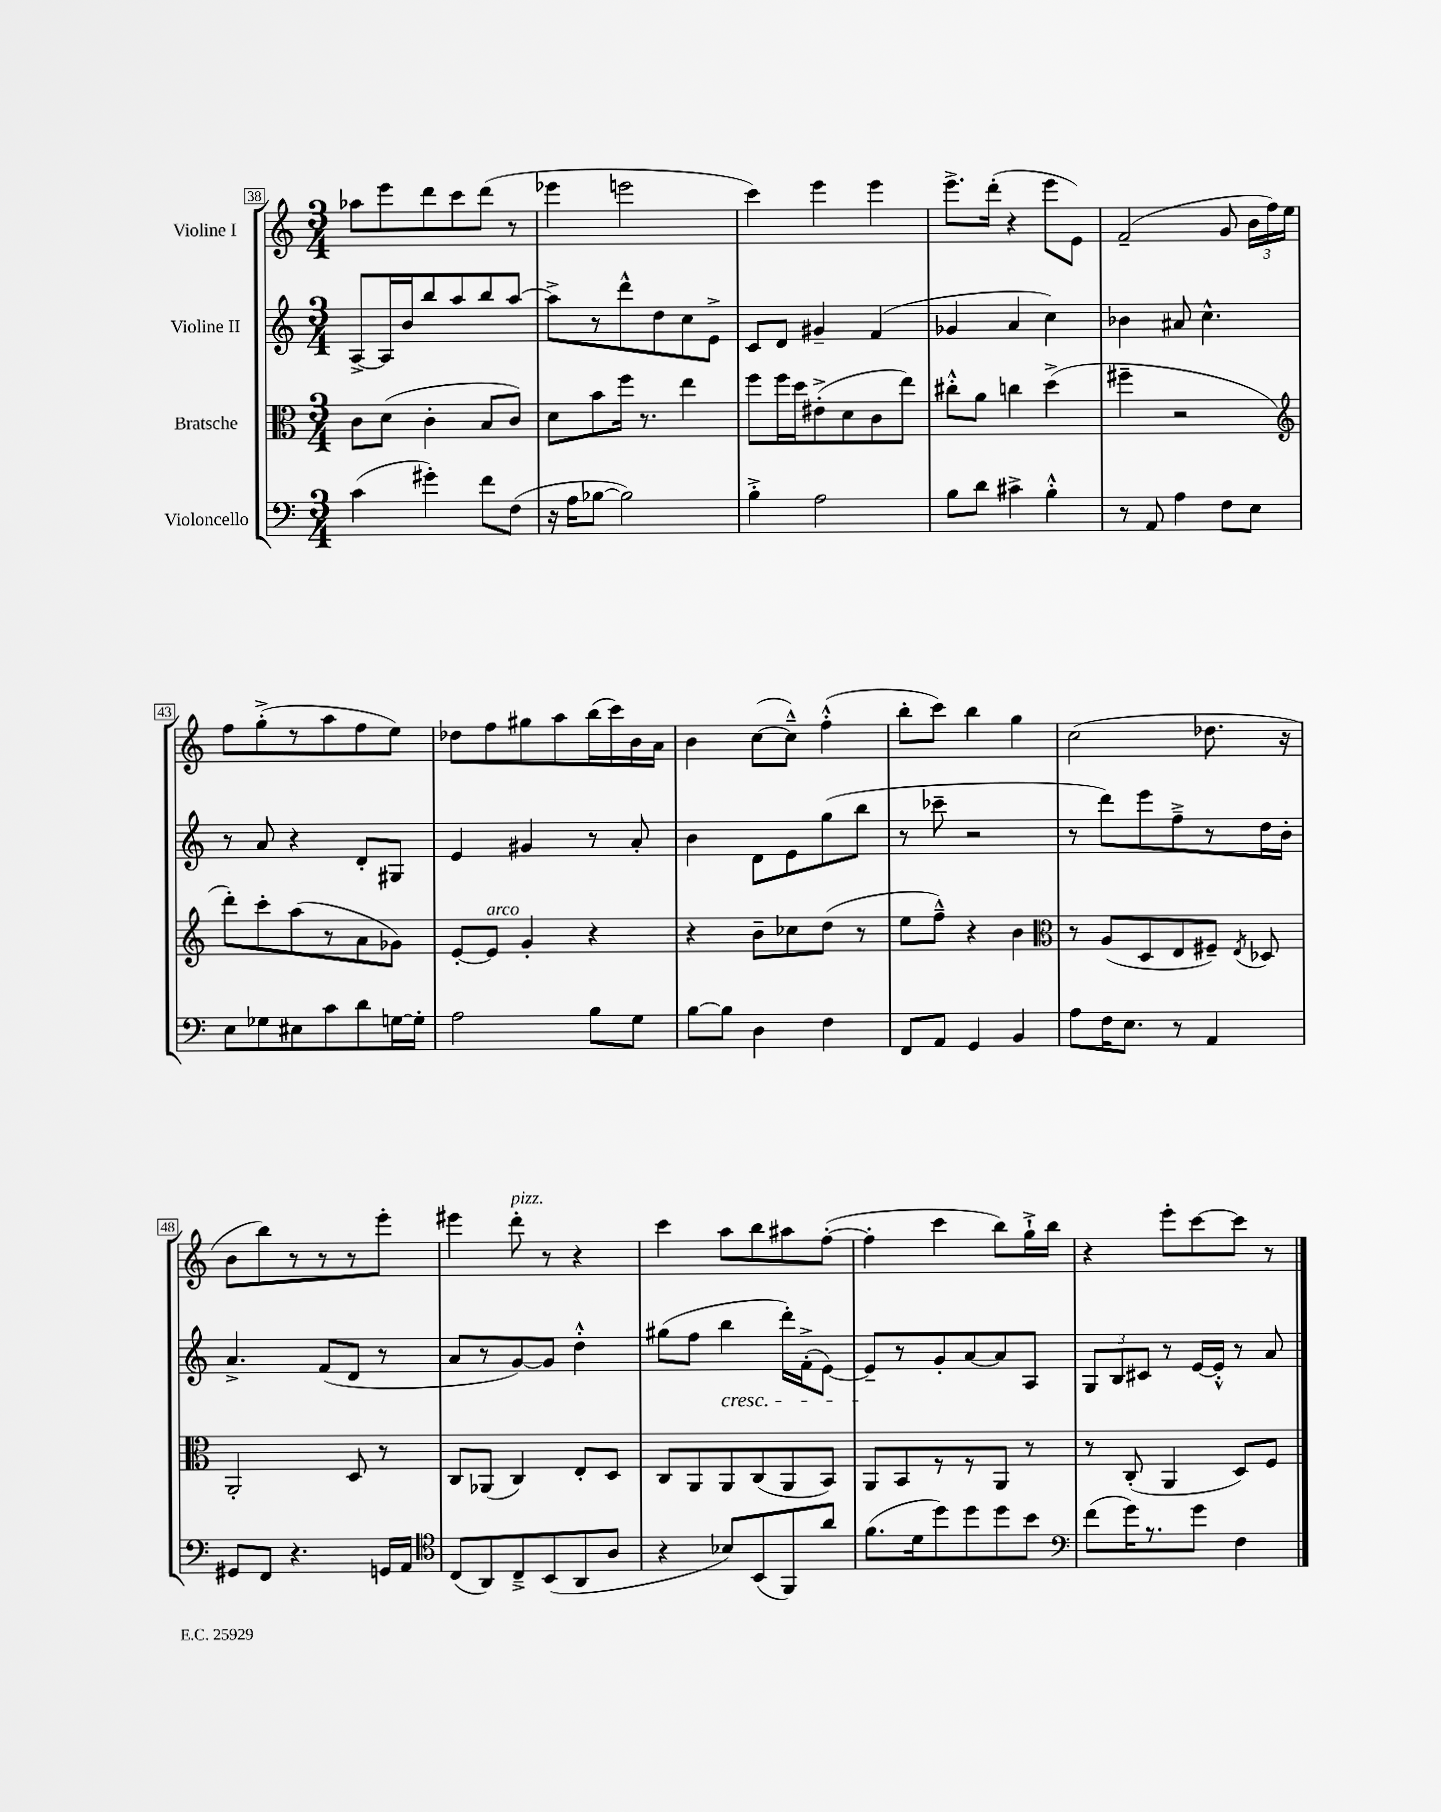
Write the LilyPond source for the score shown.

<<
\new StaffGroup <<
\new Staff = "s0" \with { instrumentName = "Violine I" } {
    \clef treble \key c \major \numericTimeSignature \time 3/4
    \autoBeamOff aes''8[ e'''8 d'''8 c'''8 d'''8]( r8 |
    ees'''4 e'''2 |
    c'''4) e'''4 e'''4 |
    e'''8.[-> d'''16]-.( r4 e'''8[ e'8]) |
    f'2--( g'8 \tuplet 3/2 { b'16[ f''16) e''16] } |
    f''8[ g''8-.->( r8 a''8 f''8 e''8]) |
    des''8[ f''8 gis''8 a''8 b''16( c'''16) b'16 a'16] |
    b'4 c''8[~( c''8]---^) f''4-.-^( |
    b''8[-. c'''8]) b''4 g''4 |
    c''2( des''8. r16 |
    b'8[ b''8) r8 r8 r8 e'''8]-. |
    eis'''4 d'''8-.^\markup { \italic "pizz." } r8 r4 |
    c'''4 a''8[ b''8 ais''8 f''8]~-.( |
    f''4-. c'''4 b''8[) g''16-!-> b''16] |
    r4 e'''8[-. c'''8~ c'''8] r8 \bar "|." |
}
\new Staff = "s1" \with { instrumentName = "Violine II" } {
    \clef treble \key c \major \numericTimeSignature \time 3/4
    \autoBeamOff a8[~-> a16 b'16 b''8 a''8 b''8 a''8]~ |
    a''8[-> r8 d'''8-^ d''8 c''8 e'8]-> |
    c'8[ d'8] gis'4-- f'4( |
    ges'4 a'4 c''4) |
    bes'4 ais'8 c''4.-^ |
    r8 a'8 r4 d'8[-. gis8] |
    e'4 gis'4 r8 a'8-. |
    b'4 d'8[ e'8 g''8( b''8] |
    r8 ces'''8-- r2 |
    r8 d'''8[) e'''8 f''8---> r8 d''16 b'16]-. |
    a'4.-> f'8[( d'8] r8 |
    a'8[ r8 g'8~) g'8] d''4-.-^ |
    gis''8[( f''8] b''4\cresc d'''16[-.) f'16-.->( e'8]~) |
    e'8[--\! r8 g'8-. a'8~ a'8 a8] |
    \tuplet 3/2 { g8[ b8 cis'8] } r8 e'16[~ e'16]-.-^ r8 a'8 \bar "|." |
}
\new Staff = "s2" \with { instrumentName = "Bratsche" } {
    \clef alto \key c \major \numericTimeSignature \time 3/4
    \autoBeamOff c'8[ d'8]( c'4-. b8[ c'8]) |
    d'8[ b'8 f''16] r8. e''4 |
    f''8[ f''16 d''16 eis'8-.->( d'8 c'8 e''8]) |
    cis''8[-.-^ a'8] c''4 d''4->( |
    fis''4-- r2 |
    \clef treble d'''8[-.) c'''8-. a''8( r8 a'8 ges'8]) |
    e'8[~-. e'8]^\markup { \italic "arco" } g'4-. r4 |
    r4 b'8[-- ces''8 d''8]( r8 |
    e''8[ f''8]---^) r4 b'4 |
    \clef alto r8 a8[( d8 e8 fis8]--) \acciaccatura { e8 } des8 |
    a,2-. d8 r8 |
    c8[ aes,8]( c4) e8[-. d8] |
    c8[ a,8 a,8 c8( a,8 b,8]) |
    a,8[ b,8 r8 r8 a,8] r8 |
    r8 c8-.( a,4 d8[) f8] \bar "|." |
}
\new Staff = "s3" \with { instrumentName = "Violoncello" } {
    \clef bass \key c \major \numericTimeSignature \time 3/4
    \autoBeamOff c'4( gis'4-.) f'8[ f8]( |
    r16 a16[ bes8]~ bes2) |
    b4-.-> a2 |
    b8[ d'8] cis'4-> b4-.-^ |
    r8 a,8 a4 f8[ e8] |
    e8[ ges8 eis8 c'8 d'8 g16~ g16]-. |
    a2 b8[ g8] |
    b8[~ b8] d4 f4 |
    f,8[ a,8] g,4 b,4 |
    a8[ f16 e8.] r8 a,4 |
    gis,8[ f,8] r4. g,16[ a,16] |
    \clef tenor c8[( a,8) c8---> b,8( a,8 a8] |
    r4 bes8[) b,8( f,8) a'8] |
    f'8.[( d'16 d''8) d''8 d''8 b'8] |
    \clef bass f'8[( g'16) r8. g'8] f4 \bar "|." |
}
>>
>>
\layout { \context { \Score currentBarNumber = #38 \override BarNumber.stencil = #(make-stencil-boxer 0.1 0.3 ly:text-interface::print) } }
